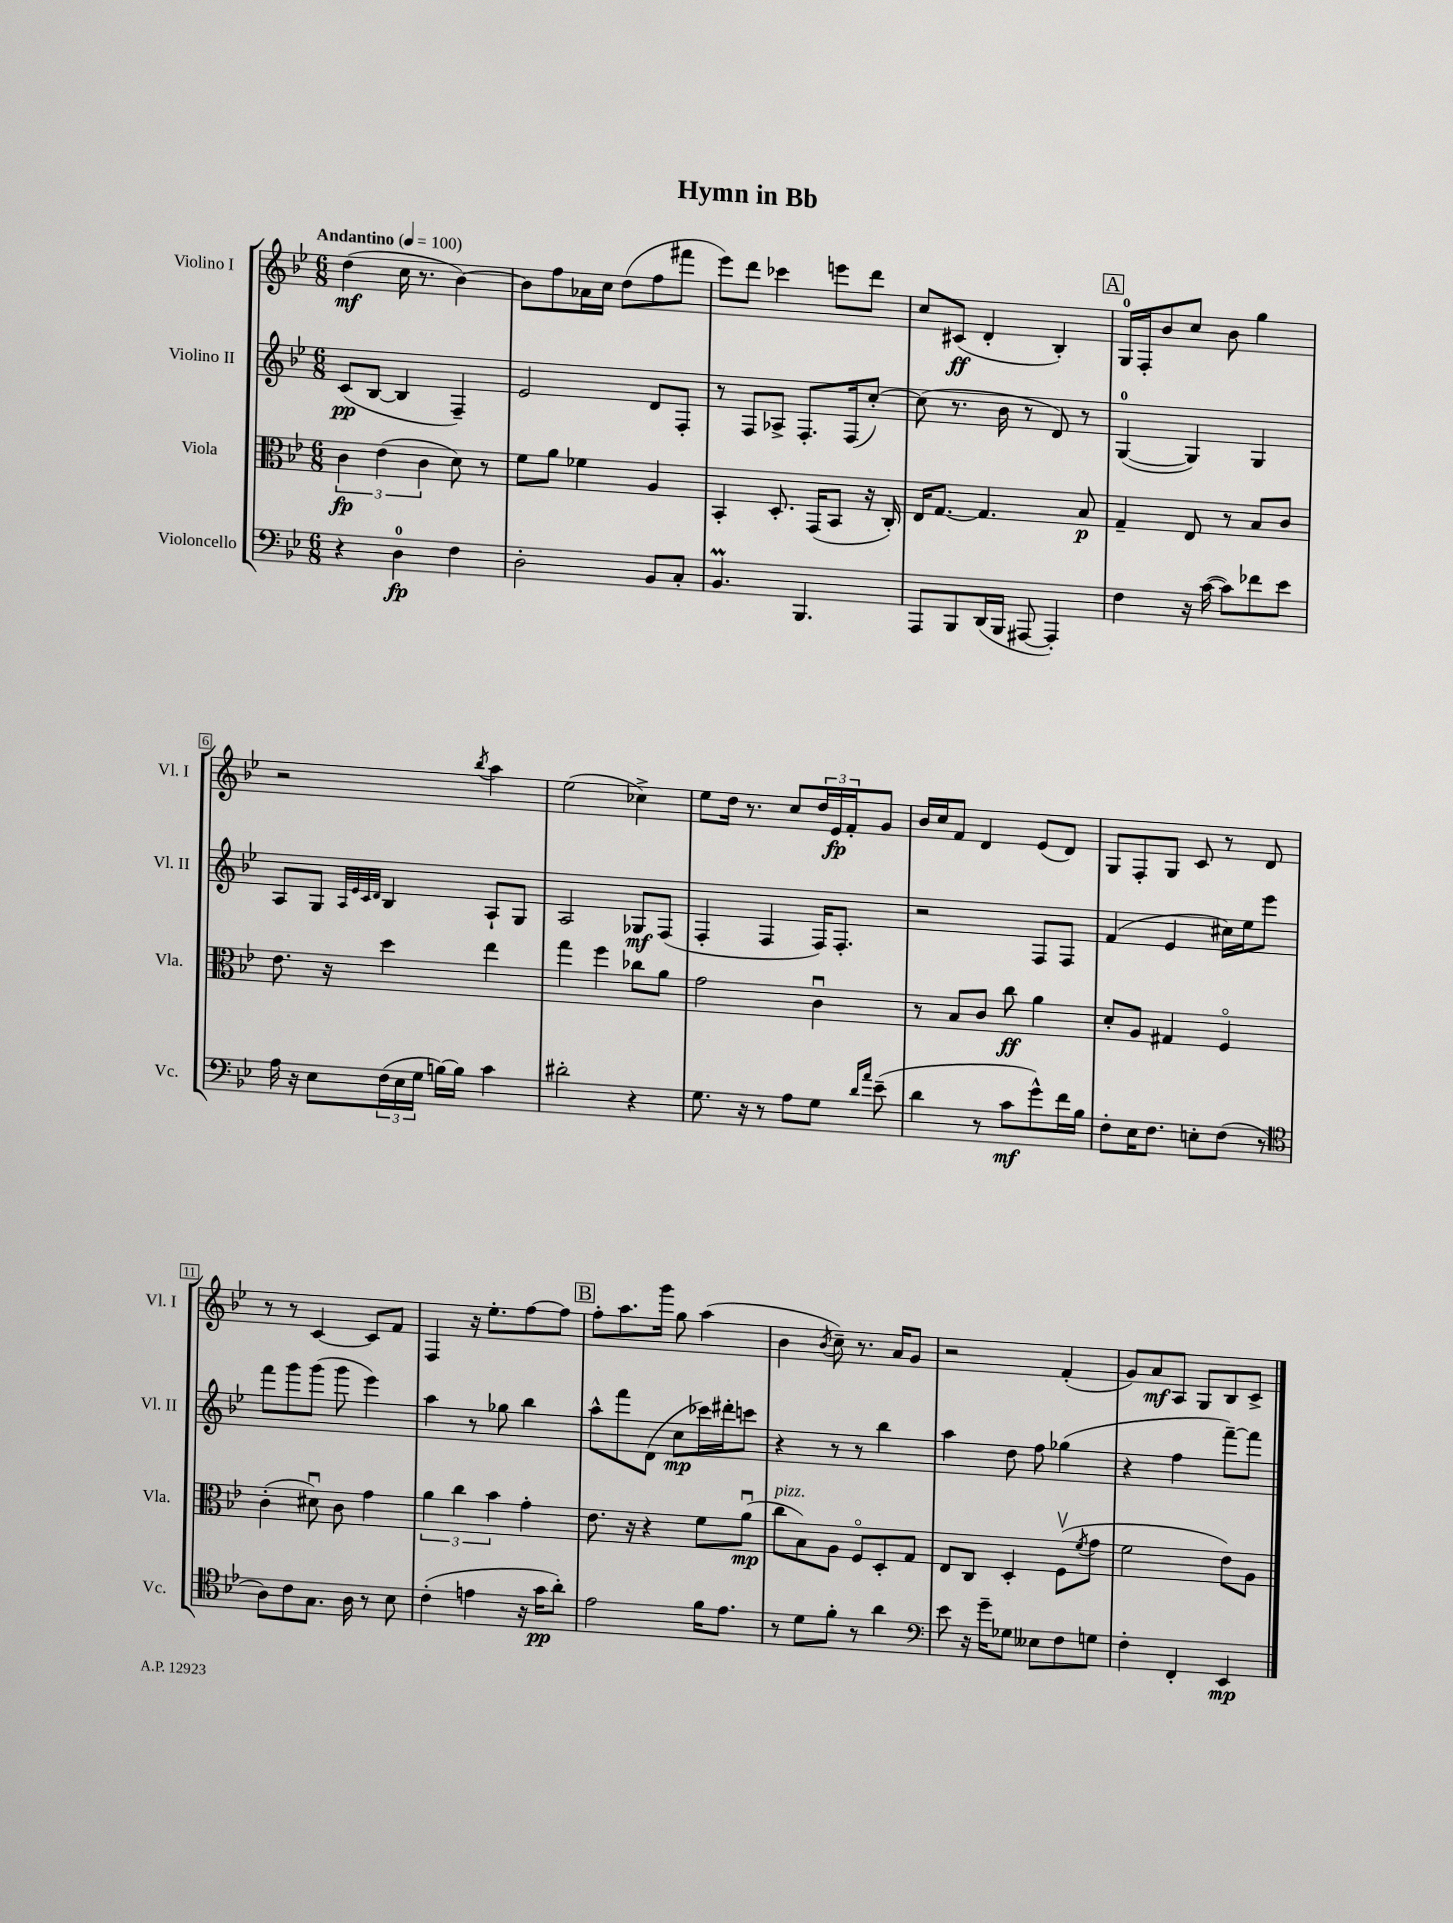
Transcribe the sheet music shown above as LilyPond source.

\header { title = "Hymn in Bb" }
<<
\new StaffGroup <<
\new Staff = "s0" \with { instrumentName = "Violino I" shortInstrumentName = "Vl. I" } {
    \clef treble \key bes \major \numericTimeSignature \time 6/8 \tempo "Andantino" 4 = 100
    d''4\mf( c''16 r8. bes'4~) |
    bes'8 f''8 aes'16 c''16 d''8( f''8 fis'''8 |
    ees'''8) d'''8 ces'''4 e'''8 d'''8 |
    c''8 cis'8\ff( d'4-. bes4-.) |
    \mark \markup { \box "A" } g16-0 f16-. bes'8 c''8 bes'8 g''4 |
    r2 \acciaccatura { bes''8 } a''4 |
    ees''2( ces''4->) |
    ees''8 d''16 r8. c''8 \tuplet 3/2 { d''16 ees'16\fp f'16-. } g'8 |
    bes'16 c''16 f'8 d'4 ees'8( d'8) |
    g8 f8-. g8 c'8 r8 d'8 |
    r8 r8 c'4~ c'8 f'8 |
    f4 r16 ees''8.-. f''8~ f''8 |
    \mark \markup { \box "B" } f''8-. a''8. g'''16 g''8 a''4( |
    bes'4 \acciaccatura { bes'8 } c''8--) r8. a'16 g'8 |
    r2 f'4-.( |
    g'8) a'8\mf a8 g8 bes8 c'8-> \bar "|." |
}
\new Staff = "s1" \with { instrumentName = "Violino II" shortInstrumentName = "Vl. II" } {
    \clef treble \key bes \major \numericTimeSignature \time 6/8
    c'8\pp( bes8~ bes4 f4--) |
    ees'2 d'8 f8-. |
    r8 f8 aes8-> f8.-. f16( c''8~-.) |
    c''8( r8. bes'16 r8 d'8) r8 |
    \mark \markup { \box "A" } g4-0~( g4) g4 |
    a8 g8 \grace { a32 ees'32 c'32 d'32 } bes4 a8-! g8 |
    a2 ges8\mf f8( |
    f4-. f4 f16) f8.-. |
    r2 f8 f8 |
    f'4( ees'4 cis''16) ees''16 ees'''8 |
    f'''8 g'''8 g'''8( g'''8 ees'''4) |
    a''4 r8 ges''8 bes''4 |
    \mark \markup { \box "B" } a''8-^ f'''8 d'8( c''8\mp ces'''16) dis'''16-. c'''8 |
    r4 r8 r8 bes''4 |
    a''4 d''8 f''8 ges''4( |
    r4 f''4 f'''8~--) f'''8 \bar "|." |
}
\new Staff = "s2" \with { instrumentName = "Viola" shortInstrumentName = "Vla." } {
    \clef alto \key bes \major \numericTimeSignature \time 6/8
    \tuplet 3/2 { c'4\fp ees'4( c'4 } d'8) r8 |
    f'8 a'8 fes'4 a4 |
    bes,4-. d8.-. g,16( bes,8 r16 c16-.) |
    ees16 g8.~ g4. bes8\p |
    \mark \markup { \box "A" } g4-- ees8 r8 bes8 c'8 |
    ees'8. r16 d''4 ees''4 |
    g''4 f''4 ces''8 a'8 |
    g'2 c'4\downbow |
    r8 bes8 c'8 c''8\ff a'4 |
    d'8-. a8 gis4 f4\flageolet |
    c'4-.( dis'8\downbow) c'8 g'4 |
    \tuplet 3/2 { a'4 c''4 bes'4 } g'4-. |
    \mark \markup { \box "B" } ees'8. r16 r4 f'8 a'8\downbow\mp( |
    c''8^\markup { \italic "pizz." } bes8) a8 f8\flageolet d8-. g8 |
    ees8 c8 d4-. f8\upbow( \acciaccatura { f'8 } g'8 |
    f'2 ees'8) a8 \bar "|." |
}
\new Staff = "s3" \with { instrumentName = "Violoncello" shortInstrumentName = "Vc." } {
    \clef bass \key bes \major \numericTimeSignature \time 6/8
    r4 d4-0\fp f4 |
    d2-. bes,8 c8-. |
    bes,4.\prall bes,,4. |
    a,,8 bes,,8 d,16( bes,,16 ais,,8~ ais,,4-.) |
    \mark \markup { \box "A" } f4 r16 c'16~( c'8) fes'8 ees'8 |
    a16 r16 ees8 \tuplet 3/2 { f16( ees16 g16 } b16~) b16 c'4 |
    dis'2-. r4 |
    g8. r16 r8 a8 g8 \grace { d'16 a'16 } ees'8--( |
    d'4 r8 c'8\mf g'8-^) f'16 bes16 |
    f8-. ees16 f8. e8-. f8( r8 |
    \clef tenor a8) c'8 g8. a16 r8 bes8 |
    c'4-.( e'4 r16 g'16\pp a'8-.) |
    \mark \markup { \box "B" } ees'2 f'16 ees'8. |
    r8 d'8 f'8-. r8 a'4 |
    \clef bass ees'8 r16 g'16-- ges8 eeses8 f8 g8 |
    f4-. f,4-. ees,4\mp \bar "|." |
}
>>
>>
\layout { \context { \Score \override BarNumber.stencil = #(make-stencil-boxer 0.1 0.3 ly:text-interface::print) } }
